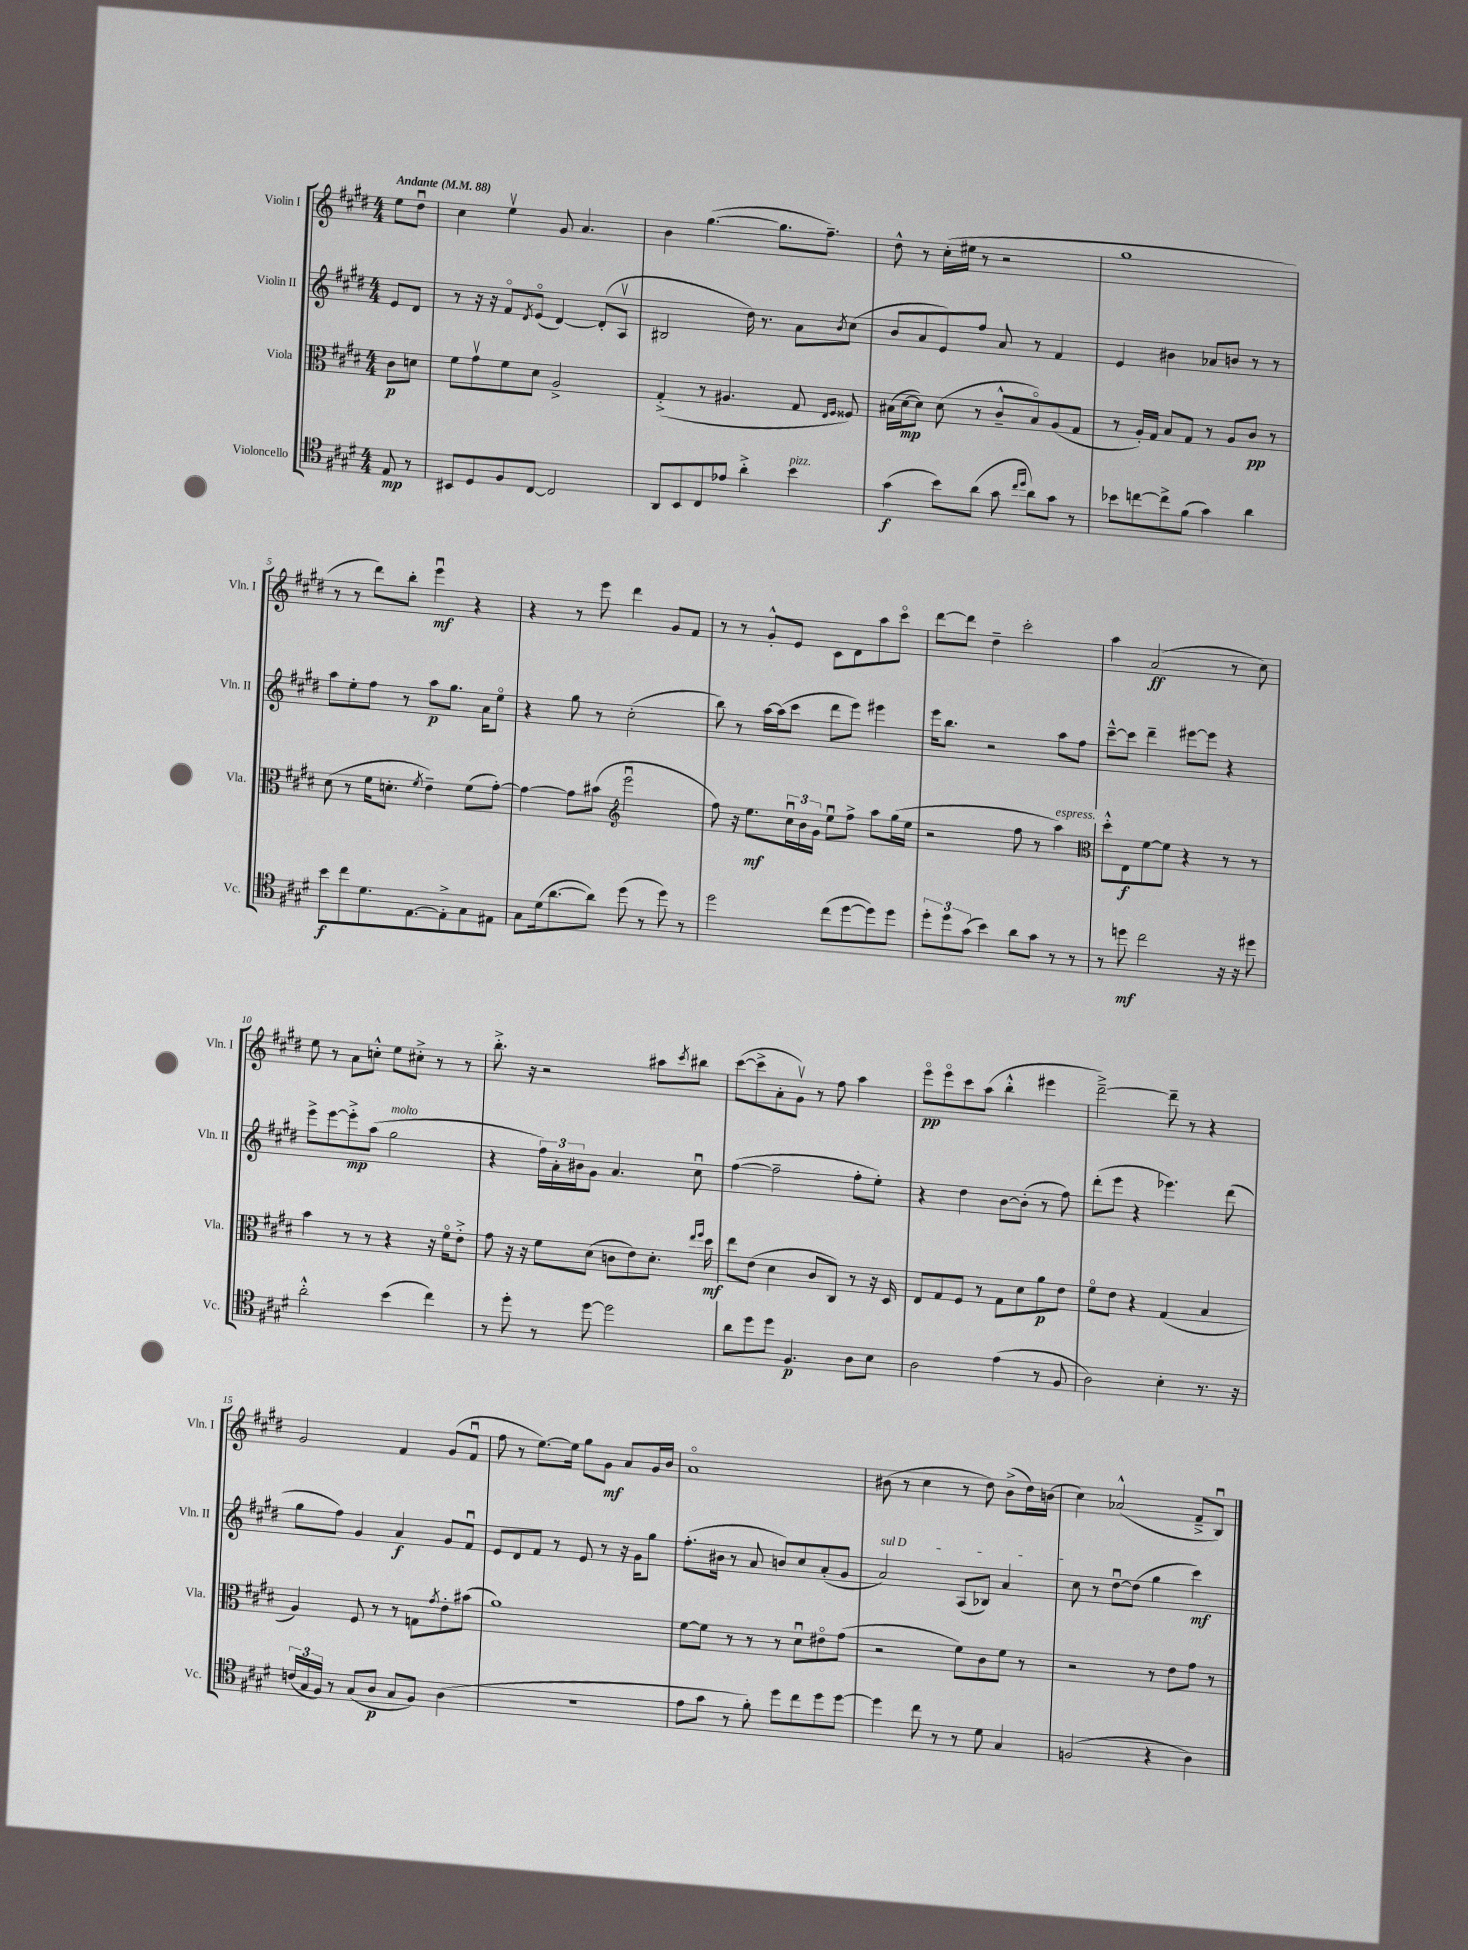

**kern	**kern	**kern	**kern
*staff4	*staff3	*staff2	*staff1
*clefC4	*clefC3	*clefG2	*clefG2
*k[f#c#g#d#]	*k[f#c#g#d#]	*k[f#c#g#d#]	*k[f#c#g#d#]
*M4/4	*M4/4	*M4/4	*M4/4
*MM88	*MM88	*MM88	*MM88
8E/	8c#\L	8e/L	8ee\L
8r	8d\J	8d#/J	8dd#u\J
=	=	=	=
8BB#/L	8f#\L	8r	4cc#\
8D#/	8g#v\	16r	.
.	.	16r	.
8F#/	8f#\	8f#o/L	4eev\
.	.	8qd#/	.
[8C#/J	8d#\J	(8eo/J	.
2C#/]	2A^/	[4d#/)	8g#/
.	.	.	4.a/
.	.	(8d#'/]L	.
.	.	8Av/J	.
=	=	=	=
8AA/L	(4G#'^/	2B#/	4b\
8BB/	.	.	.
8C#/	8r	.	([4.gg#\
8e-/J	4.A#/	.	.
4a'^\	.	16dd#\)	.
.	.	8.r	.
.	.	.	8.gg#\]L
4b\	8G#/	8a\L	.
.	.	.	8.ff#~\J)
.	16qqE/LL	.	.
.	16qqF#/JJ	8qb/	.
.	8F##/)	(8cc#\J	.
=	=	=	=
(4g#\	(16B#\LL	8b/L	8dd#^^\
.	[16d#\J	.	.
.	8d#\]J)	8a/	8r
8b\L)	(8d#\	8e/)	(16cc#'\LL
.	.	.	16ee#\JJ
(8a\J	8r	8ff#/J	8r
8g#\	8c#~^^/L	8a/	2r
16qqcc#/LL	.	.	.
16qqdd#/JJ	.	.	.
8a\L)	8B#o/)	8r	.
8g#\J	(8A/	4f#/	.
8r	8G#/J	.	.
=	=	=	=
8b-\L	8r	4e/	1gg#
[8cc\	16A'/LL)	.	.
.	16G#/JJ	.	.
8cc^\]	8B/L	4b#\	.
(8f#\J	8G#/J	.	.
4g#\)	8r	8a-/L	.
.	8A/L	8b/J	.
4a\	8c#/J	8r	.
.	8r	8r	.
=	=	=	=
8b\L	(8d#\	8aa\L	8r
8cc#\	8r	8ee'\	8r
8.d#\	16f#\LK	8ff#\J	8ddd#\L)
.	8.d'\J	.	.
.	.	8r	8bb'\J
[8.E\	.	.	.
.	8qf#/	.	.
.	4e~\)	8aa\L	4eeeu\
8E'^\]	.	8.gg#\J	.
8G#\	(8f#\L	.	4r
.	.	16a\LK	.
8E#\J	[8g#'\J)	8eeo\J	.
=	=	=	=
8G#\L	4g#\_	4r	4r
(16d#\k	.	.	.
[8.a\	.	.	.
.	8g#\]L	8gg#\	8r
8a\]J)	(8b#\J	8r	8eee\
*	*clefG2	*	*
(8dd#\	2eeeu\	(2cc#'\	4ddd#\
8r	.	.	.
8dd#\)	.	.	8g#/L
8r	.	.	8f#/J
=	=	=	=
2dd#\	8ff#\)	8bb\)	8r
.	16r	8r	8r
.	8.ee\L	.	.
.	.	[16aa\LL	8g#'^^/L
.	.	(16aa\]J	.
.	24cc#u\L	8ccc#\J	8e/J
.	24b\	.	.
.	24g#\JJ	.	.
(8cc#\L	8eeu\L	8ddd#\L	8c#\L
[8dd#\	8ff#^\J	8eee\J)	8d#\
8dd#\])	8aa\L	4eee#\	8aa\
8dd#\J	(16gg#\L	.	8ccc#o\J
.	16ee\JJ	.	.
=	=	=	=
12dd#'\L	2r	16eee\LK	[8ddd#\L
.	.	8.bb\J	.
12dd#\	.	.	.
.	.	.	8ddd#\]J
(12g#\J	.	.	.
4b\)	.	2r	4dd#~\
8a\L	8ff#\	.	2ccc#'\
8g#\J	8r	.	.
8r	4aa\)	8aa\L	.
8r	.	8ff#\J	.
=	=	=	=
*	*clefC3	*	*
8r	8dd#'^^\L	[8ccc#~^^\L	4aa\
8dd\	8E\	8ccc#\]J	.
2cc#\	[8f#\	4ddd#~\	(2a/
.	8f#\]J	.	.
.	4r	[8eee#\L	.
.	.	8eee#\]J	.
16r	8r	4r	8r
16r	.	.	.
8dd#\	8r	.	8cc#\)
=	=	=	=
2a'^^\	4b\	8eee^\L	8ee\
.	.	[8eee\	8r
.	8r	8eee'^\]	8a\L
.	8r	(8aa\J	8cc'^^\J
(4b\	4r	2gg#\	8ee\L
.	.	.	8cc#'^\J
4cc#\)	16r	.	8r
.	16f#o\LK	.	.
.	8e'^\J	.	8r
=	=	=	=
8r	8g#\	4r	8.bb'^\
8dd#'\	16r	.	.
.	16r	.	16r
8r	8f#\L	24ff#\LL)	2r
.	.	24a'\	.
.	.	24b#\J	.
[8dd#\	(8d#\J	8g#\J	.
2dd#\]	8c\L	4.a/	.
.	8e\)	.	.
.	8.d#'\J	.	8aa#\L
.	.	.	8qccc#/
.	.	8cc#u\	8bb#\J
.	16qqee/LL	.	.
.	16qqff#/JJ	.	.
.	16dd#\	.	.
=	=	=	=
8a\L	8ee\L	([4ff#\	([8ccc#\L
8dd#\	(8e\J	.	8ccc#^\]
8dd#\J	4d#\	2ff#~\]	8a'\
4.F#/	.	.	8g#v\J)
.	8c#/L	.	8r
.	8C#/J)	.	8ff#\
8A\L	8r	8ff#'\L	4aa\
8B\J	16r	8ee'\J)	.
.	16D#/	.	.
=	=	=	=
2A\	8E/L	4r	8eeeo\L
.	8G#/	.	8eeeo\
.	8F#/J	4dd#\	8ccc#\
.	8r	.	(8aa\J
(4e\	8G#\L	[8b\L	4bb'^^\
.	8d#\	(8b'\]J	.
8r	8a\	8r	4eee#\
8F#/	8e\J	8ff#\)	.
=	=	=	=
2A\)	8f#o\L	(8ddd#'\L	[2ddd#~^\)
.	8e\J	8eee\J	.
.	4r	4r	.
4B'\	(4G#/	4.eee-\)	8ddd#~\]
.	.	.	8r
8.r	4B/	.	4r
.	.	(8ddd#\	.
16r	.	.	.
=	=	=	=
(24c/LL	4A/)	8gg#\L	2g#/
24G#/	.	.	.
24F#/JJ)	.	.	.
8r	.	8ff#\J)	.
(8G#/L	8F#/	4g#/	.
8A/J	8r	.	.
8G#/L	8r	4a/	4f#/
8F#/J)	8G\L	.	.
.	8qg#/	.	.
(4A\	8e'\	8g#/L	(8g#/L
.	(8b#\J	8f#u/J	8f#u/J
=	=	=	=
1r	1a)	8e/L	8ff#\
.	.	8d#/	8r
.	.	8f#/J	[8.ee\L)
.	.	8r	.
.	.	.	16ee\]Jk
.	.	8e/	8gg#\L
.	.	8r	8g#\J
.	.	16r	8a/L
.	.	16g#\LK	.
.	.	8gg#\J	16g#/L
.	.	.	16b/JJ
=	=	=	=
8e\L	[8f#\L	(8.ff#'\L	1ao
8g#\J	8f#\]J	.	.
.	.	16b#\Jk	.
8r	8r	8r	.
8f#'\)	8r	8a/	.
8dd#\L	8r	8b/L)	.
8cc#\	8d#u\L	8cc#/	.
8dd#\	8e#o\	(8a'/	.
[8dd#\J	(8g#\J	8g#/J	.
=	=	=	=
4dd#\]	2r	2a/)	(8b#\
.	.	.	8r
8cc#\	.	.	4cc#\
8r	.	.	.
8r	8f#\L)	(8A/L	8r
8d#\	8c#\	8B-/J)	8dd#\)
4G#/	8f#\J	4a/	(8b#^\L
.	8r	.	16dd#\L)
.	.	.	(16b\JJ
=	=	=	=
(2F/	2r	8cc#\	4cc#\)
.	.	8r	.
.	.	[8dd#u\L	(2a-^^/
.	.	(8dd#\]J	.
4r	8r	4gg#\	.
.	8e\L	.	.
4A\)	8g#\J	4ccc#\)	8f#~^/L
.	8r	.	8Bu/J)
==	==	==	==
*-	*-	*-	*-
